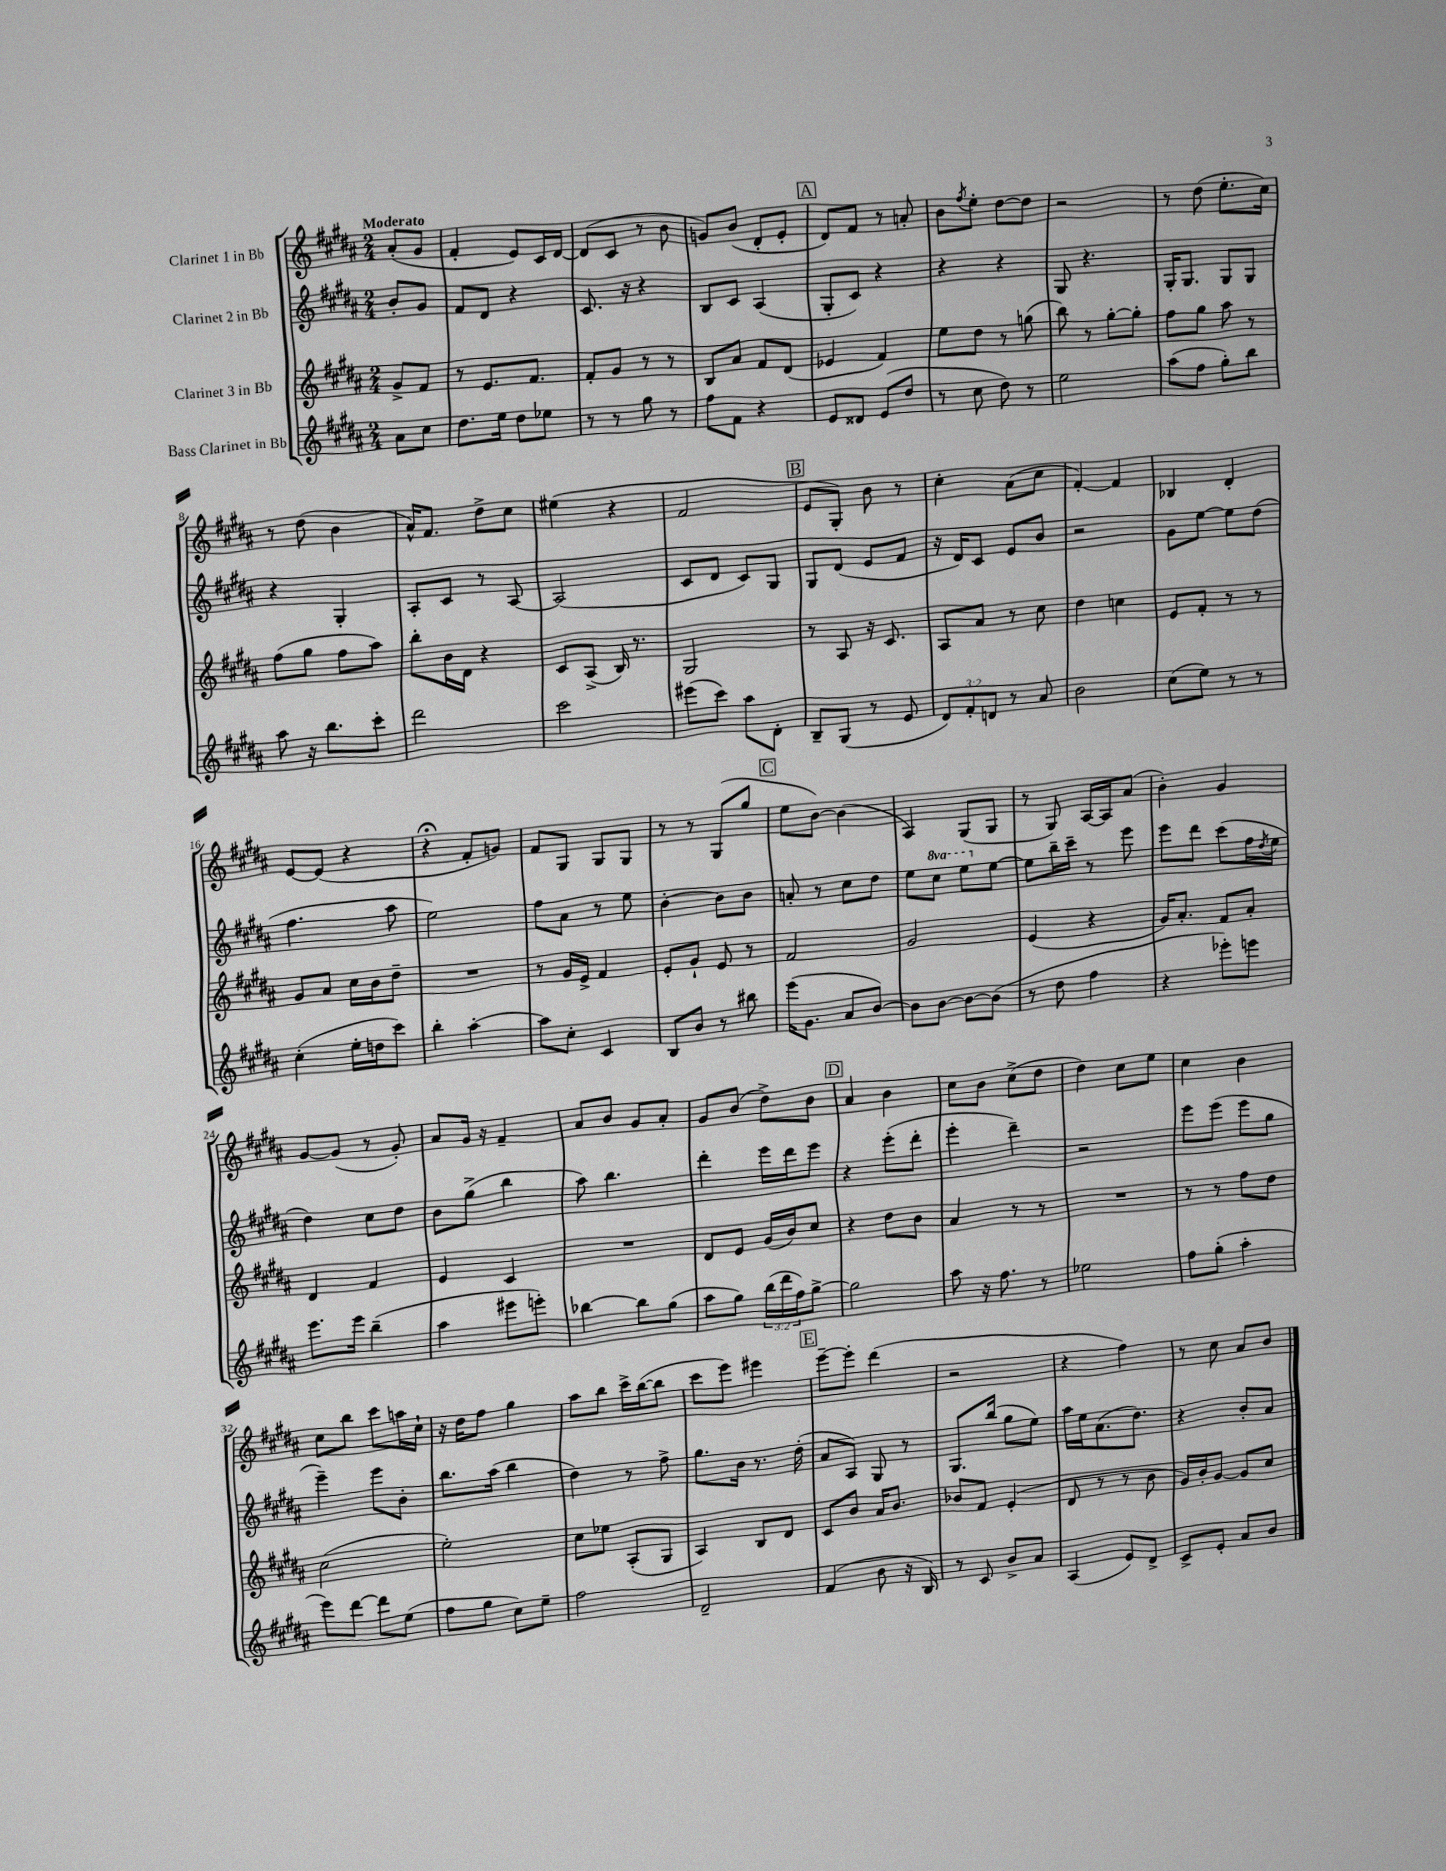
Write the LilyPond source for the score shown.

<<
\new StaffGroup <<
\new Staff = "s0" \with { instrumentName = "Clarinet 1 in Bb" } {
    \clef treble \key b \major \numericTimeSignature \time 2/4 \partial 4 \tempo "Moderato"
    ais'8-.( gis'8 |
    fis'4-. e'8) cis'16 dis'16~ |
    dis'8( cis'8 r8 b'8 |
    g'8) b'8( dis'8-. e'8-. |
    \mark \markup { \box "A" } dis'8) fis'8 r8 a'8-. |
    b'8 \acciaccatura { fis''8 } e''8-. dis''8~ dis''8 |
    r2 |
    r8 dis''8( e''8.-. cis''16) |
    r8 dis''8( b'4 |
    ais'16-^) fis'8. dis''8-> cis''8 |
    eis''4( r4 |
    fis'2 |
    \mark \markup { \box "B" } e'8 gis8-.) b'8 r8 |
    cis''4-. ais'8( cis''8 |
    fis'4~-.) fis'4 |
    bes4 dis'4-. |
    e'8~ e'8( r4 |
    r4\fermata fis'8-. g'8) |
    fis'8 gis8 gis8 gis8 |
    r8 r8 gis8( gis''8 |
    \mark \markup { \box "C" } e''8 b'8~) b'4( |
    ais4) gis8( gis8 |
    r8 gis8) ais16~ ais16 ais'8( |
    b'4-.) gis'4 |
    gis'8~ gis'8( r8 gis'8-.) |
    ais'8 gis'16 r16 fis'4-- |
    ais'8 b'8 gis'8 ais'8-. |
    gis'8 b'8( dis''8->) b'8 |
    \mark \markup { \box "D" } ais'4 b'4 |
    cis''8 b'8 cis''8->( dis''8 |
    dis''4) cis''8 e''8 |
    cis''4 b'4 |
    cis''8 b''8 cis'''8 a''16 cis''16-! |
    r16 dis''16 fis''8 gis''4 |
    ais''8 b''8 cis'''16-> b''16~( b''8 |
    cis'''8 e'''8) eis'''4 |
    \mark \markup { \box "E" } e'''8~-- e'''8-. dis'''4( |
    r2 |
    r4 fis''4) |
    r8 cis''8 ais'8 b'8 \bar "|." |
}
\new Staff = "s1" \with { instrumentName = "Clarinet 2 in Bb" } {
    \clef treble \key b \major \numericTimeSignature \time 2/4 \set Staff.ottavationMarkups = #ottavation-simple-ordinals \partial 4
    b'8-. gis'8 |
    fis'8 dis'8 r4 |
    cis'8. r16 r4 |
    b8 cis'8 ais4( |
    \mark \markup { \box "A" } gis8-. cis'8) r4 |
    r4 r4 |
    gis8 r4. |
    gis16-. gis8. gis8 gis8 |
    r4 gis4-. |
    ais8-. cis'8 r8 ais8~ |
    ais2( |
    cis'8 dis'8 cis'8) gis8 |
    \mark \markup { \box "B" } gis8 dis'8( e'8 fis'8 |
    r16 dis'16) cis'8 e'8 b'8 |
    r2 |
    gis'8 e''8~ e''8 dis''8( |
    fis''4. ais''8 |
    e''2) |
    fis''8 ais'8 r8 e''8 |
    b'4~-. b'8 b'8 |
    \mark \markup { \box "C" } a'8-. r8 cis''8 dis''8 |
    e''8 \ottava #1 cis'''8 e'''8 \ottava #0 e''8~ |
    e''8 b''16-- cis'''16-- r8 e'''8 |
    e'''8 dis'''8 cis'''8( fis''16 \acciaccatura { dis''8 } e''16 |
    dis''4) cis''8 dis''8 |
    b'8 gis''8->( b''4 |
    ais''8) b''4. |
    dis'''4-. e'''16 dis'''16 e'''8 |
    \mark \markup { \box "D" } r4 e'''8-.( dis'''8-. |
    e'''4-. dis'''4--) |
    r2 |
    e'''8 e'''8( e'''8 gis''8 |
    e'''4--) e'''8 b'8-. |
    b''8. ais''16( b''4 |
    dis''4) r8 fis''8-> |
    gis''8. b'16 r8. dis''16-.( |
    \mark \markup { \box "E" } ais'8 ais8) gis8 r8 |
    gis8. b''16( gis''8 e''8) |
    ais''16 e''16 ais'8.( dis''8.) |
    r4 b'8-. ais'8 \bar "|." |
}
\new Staff = "s2" \with { instrumentName = "Clarinet 3 in Bb" } {
    \clef treble \key b \major \numericTimeSignature \time 2/4 \partial 4
    gis'8-> fis'8 |
    r8 e'8. fis'8. |
    fis'8-. gis'8 r8 r8 |
    b8 ais'8 fis'8 dis'8( |
    \mark \markup { \box "A" } ees'4 fis'4) |
    e''8 dis''8 r8 g''8( |
    b''8) r8 gis''8~-. gis''8-. |
    fis''8 gis''8 ais''8 r8 |
    fis''8( gis''8 fis''8 ais''8) |
    b''8-. b'16 dis'16 r4 |
    cis'8 ais8->( b16) r8. |
    gis2 |
    \mark \markup { \box "B" } r8 ais8 r16 cis'8. |
    ais8 ais'8 r8 cis''8 |
    dis''4 c''4 |
    e'8 fis'8-. r8 r8 |
    gis'8 ais'8 cis''16 b'16 dis''8-- |
    R2 |
    r8 gis'16 e'16-> fis'4 |
    e'8-. gis'8-! e'8 r8 |
    \mark \markup { \box "C" } fis'2 |
    gis'2 |
    e'4( r4 |
    gis'16) ais'8.-. fis'8 ais'8-. |
    dis'4 fis'4 |
    e'4 cis'4 |
    R2 |
    dis'8 e'8 gis'16( b'16) cis''8 |
    \mark \markup { \box "D" } r4 dis''8 b'8 |
    ais'4 r8 r8 |
    R2 |
    r8 r8 fis''8 dis''8 |
    cis''2( |
    e''2-.) |
    cis''8 ees''8 ais8-.( gis8 |
    ais4) b8 dis'8 |
    \mark \markup { \box "E" } cis'8 b'8 ais'16 b'8. |
    bes'8 fis'8 e'4-.( |
    dis'8 r8 r8 b'8 |
    gis'16) b'16-. gis'8~ gis'8 cis''8 \bar "|." |
}
\new Staff = "s3" \with { instrumentName = "Bass Clarinet in Bb" } {
    \clef treble \key b \major \numericTimeSignature \time 2/4 \override Staff.TupletNumber.text = #tuplet-number::calc-fraction-text \partial 4
    ais'8 cis''8 |
    dis''8. e''16 dis''8 ees''8 |
    r8 r8 gis''8 r8 |
    fis''8 fis'8 r4 |
    \mark \markup { \box "A" } e'8 disis'8 e'8( dis''8 |
    r8 cis''8 dis''8) r8 |
    e''2 |
    ais''8( fis''8 gis''8-.) b''8 |
    ais''8 r16 b''8. cis'''8-. |
    dis'''2 |
    cis'''2 |
    eis'''8( cis'''8) ais''8 dis'8-. |
    \mark \markup { \box "B" } b8-- gis8( r8 e'8 |
    \tuplet 3/2 { dis'8) fis'8-. d'8 } r8 ais'8 |
    b'2 |
    cis''8( e''8) r8 r8 |
    cis''4-.( e''16-. d''16 cis'''8) |
    b''4-. ais''4~-. |
    ais''8 cis''8-. cis'4 |
    b8 b'8 r8 bis''8 |
    \mark \markup { \box "C" } e'''16( gis'8. ais'8 b'8~) |
    b'8 b'8~ b'8~ b'8( |
    r8 dis''8 fis''4 |
    r4 ees'''8-.) e'''8 |
    e'''8. e'''16 b''4--( |
    ais''4 eis'''8 e'''8-.) |
    bes''4~ bes''8 gis''8( |
    ais''8 gis''8) \tuplet 3/2 { b''16( dis'''16 fis''16) } gis''8~-> |
    \mark \markup { \box "D" } gis''2 |
    ais''8 r16 fis''8. r8 |
    ees''2 |
    fis''8 gis''8-.( ais''4-. |
    e'''8) dis'''8~ dis'''8 e''8( |
    fis''8 gis''8 cis''8) e''8-- |
    fis''2 |
    dis'2-- |
    \mark \markup { \box "E" } fis'4( b'8 r16 b16) |
    r8 cis'8 b'8-> ais'8 |
    ais4( e'8) dis'8-> |
    cis'8-> e'8-. ais'8 b'8 \bar "|." |
}
>>
>>
